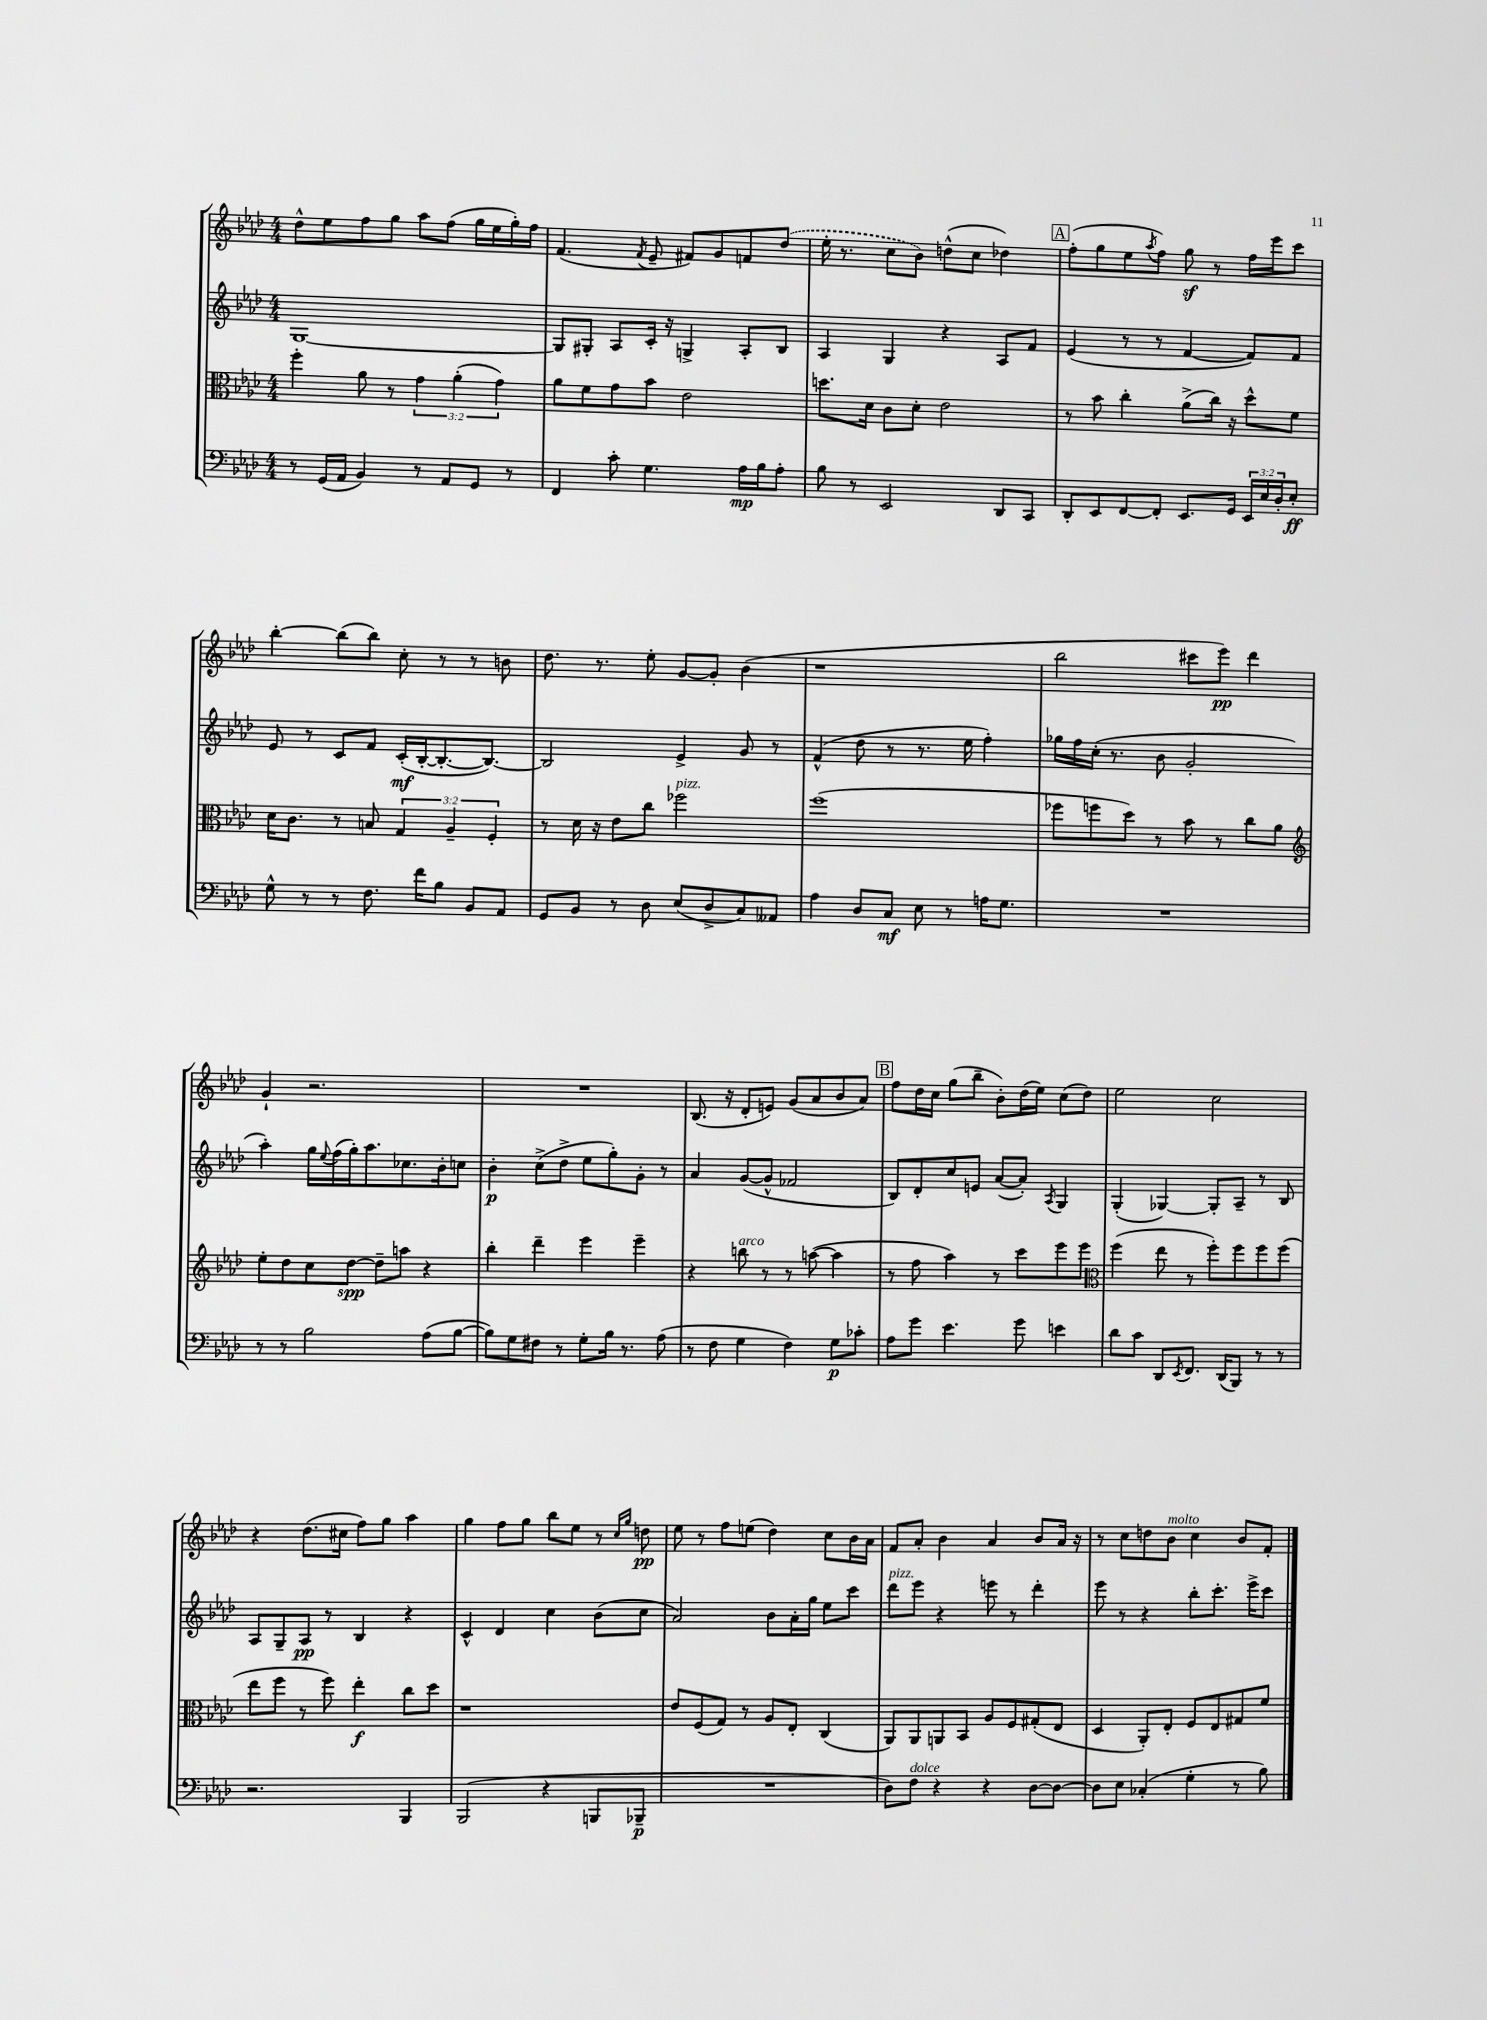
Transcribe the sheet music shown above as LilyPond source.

<<
\new StaffGroup <<
\new Staff = "s0" {
    \clef treble \key aes \major \numericTimeSignature \time 4/4
    des''8-^ ees''8 f''8 g''8 aes''8 f''8( g''16 ees''16 g''16-.) f''16 |
    f'4.( \acciaccatura { f'8 } ees'8-- fis'8) g'8 f'8 \once \slurDashed des''8( |
    ees''16-. r8. c''8 bes'8) d''8-^( c''8 des''4) |
    \mark \markup { \box "A" } f''8-.( g''8 ees''8 \acciaccatura { aes''8 } f''8) g''8\sf r8 f''16 ees'''16 c'''8 |
    bes''4~-. bes''8( bes''8) c''8-. r8 r8 b'8 |
    des''8. r8. ees''8-. g'8~ g'8-. bes'4( |
    r1 |
    bes''2 cis'''8 ees'''8\pp) des'''4 |
    g'4-! r2. |
    R1 |
    bes8.( r16 des'8-. e'8) g'8( aes'8 bes'8 aes'8) |
    \mark \markup { \box "B" } f''8 des''16 c''16 g''8( bes''8-- bes'8-.) des''16( ees''16) c''8( des''8) |
    ees''2 c''2 |
    r4 des''8.( cis''16 f''8) g''8 aes''4 |
    g''4 f''8 g''8 bes''8 ees''8 r8 \grace { c''16 g''16 } d''8\pp |
    ees''8 r8 f''8 e''8( des''4) c''8 bes'16 aes'16 |
    f'8 aes'8-. bes'4 aes'4 bes'8 aes'16 r16 |
    r8 c''8 d''8 bes'8^\markup { \italic "molto" } c''4 bes'8 f'8-. \bar "|." |
}
\new Staff = "s1" {
    \clef treble \key aes \major \numericTimeSignature \time 4/4
    g1~ |
    g8 gis8-. aes8 c'16-. r16 g4-> aes8-. bes8 |
    aes4 g4 r4 aes8 f'8 |
    \mark \markup { \box "A" } ees'4( r8 r8 f'4~ f'8) f'8 |
    ees'8 r8 c'8 f'8 c'16-.\mf( bes16~-. bes8.~-. bes8.~) |
    bes2 ees'4-> g'8 r8 |
    f'4-^( des''8 r8 r8. ees''16 f''4-.) |
    ges''16 f''16 c''16-.( r8. bes'8 g'2-. |
    aes''4-.) g''16 \appoggiatura { ees''8 } f''16( g''16-.) aes''8. ces''8. bes'16-. c''8 |
    bes'4-.\p c''8->( des''8-> ees''8 g''8-.) g'8-. r8 |
    aes'4 g'8~( g'8-^ fes'2 |
    \mark \markup { \box "B" } bes8) des'8-. c''8 e'8 aes'8~( aes'8-.) \acciaccatura { aes8 } g4 |
    g4-.( ges4~) ges8-. aes8-- r8 bes8 |
    aes8 g8-- aes8\pp r8 bes4 r4 |
    c'4-^ des'4 c''4 bes'8( c''8 |
    aes'2) bes'8 aes'16-. g''16 ees''8 c'''8 |
    des'''8^\markup { \italic "pizz." } ees'''8 r4 e'''8 r8 des'''4-. |
    ees'''8 r8 r4 bes''8-. c'''8.-. ees'''16-> c'''8 \bar "|." |
}
\new Staff = "s2" {
    \clef alto \key aes \major \numericTimeSignature \time 4/4 \override Staff.TupletNumber.text = #tuplet-number::calc-fraction-text
    f''4-. aes'8 r8 \tuplet 3/2 { g'4 aes'4-.( g'4) } |
    aes'8 f'8 g'8 bes'8 ees'2 |
    d''8. des'16 c'8 des'8-. ees'2 |
    \mark \markup { \box "A" } r8 bes'8 c''4-. aes'8->( c''16) r16 des''8-^ f'8 |
    des'16 c'8. r8 b8 \tuplet 3/2 { g4 aes4-- f4-. } |
    r8 des'16 r16 ees'8 c''8 fes''2^\markup { \italic "pizz." } |
    f''1( |
    fes''8 f''8 des''8) r8 bes'8 r8 c''8 aes'8 |
    \clef treble ees''8-. des''8 c''8 des''8~\spp des''8-- a''8 r4 |
    bes''4-. des'''4-- ees'''4 ees'''4-- |
    r4 b''8^\markup { \italic "arco" } r8 r8 a''8~( a''4 |
    \mark \markup { \box "B" } r8 f''8 aes''4) r8 c'''8 ees'''8 ees'''8 |
    \clef alto f''4( ees''8 r8 f''8-.) f''8 f''8 f''8( |
    ees''8 f''8 r8 f''8) ees''4-.\f c''8 des''8 |
    r1 |
    ees'8 f8( g8) r8 aes8 ees8-. c4( |
    aes,8) aes,8 a,8 bes,8 aes8 f8 gis8-.( ees8 |
    des4 aes,8-.) ees8-. f8 ees8 gis8 f'8 \bar "|." |
}
\new Staff = "s3" {
    \clef bass \key aes \major \numericTimeSignature \time 4/4 \override Staff.TupletNumber.text = #tuplet-number::calc-fraction-text
    r8 g,16( aes,16 bes,4) r8 aes,8 g,8 r8 |
    f,4 c'8-. g4. aes16\mp bes16 aes8-. |
    bes8 r8 ees,2 des,8 c,8 |
    \mark \markup { \box "A" } des,8-. ees,8 f,8~ f,8-. ees,8. g,16 \tuplet 3/2 { ees,16 ees16 des16-. } ees8-.\ff |
    g8-^ r8 r8 f8. f'16 bes8 bes,8 aes,8 |
    g,8 bes,8 r8 des8 ees8( des8-> c8) aeses,8 |
    aes4 des8 c8\mf ees8 r8 a16 g8. |
    R1 |
    r8 r8 bes2 aes8( bes8~ |
    bes8) g8 fis8 r8 g8-. bes16 r8. aes8( |
    r8 f8 g4 f4) g8\p ces'8-. |
    \mark \markup { \box "B" } aes8 g'8 ees'4. g'8 e'4 |
    des'8 c'8 des,8 \acciaccatura { ees,8 } f,8. des,16( bes,,8) r8 r8 |
    r2. bes,,4 |
    bes,,2( r4 b,,8 bes,,8--\p |
    R1 |
    des8) f8^\markup { \italic "dolce" } r4 r4 des8~ des8~ |
    des8 ees8 ces4-.( g4-. r8 bes8) \bar "|." |
}
>>
>>
\layout { \context { \Score \remove "Bar_number_engraver" } }
